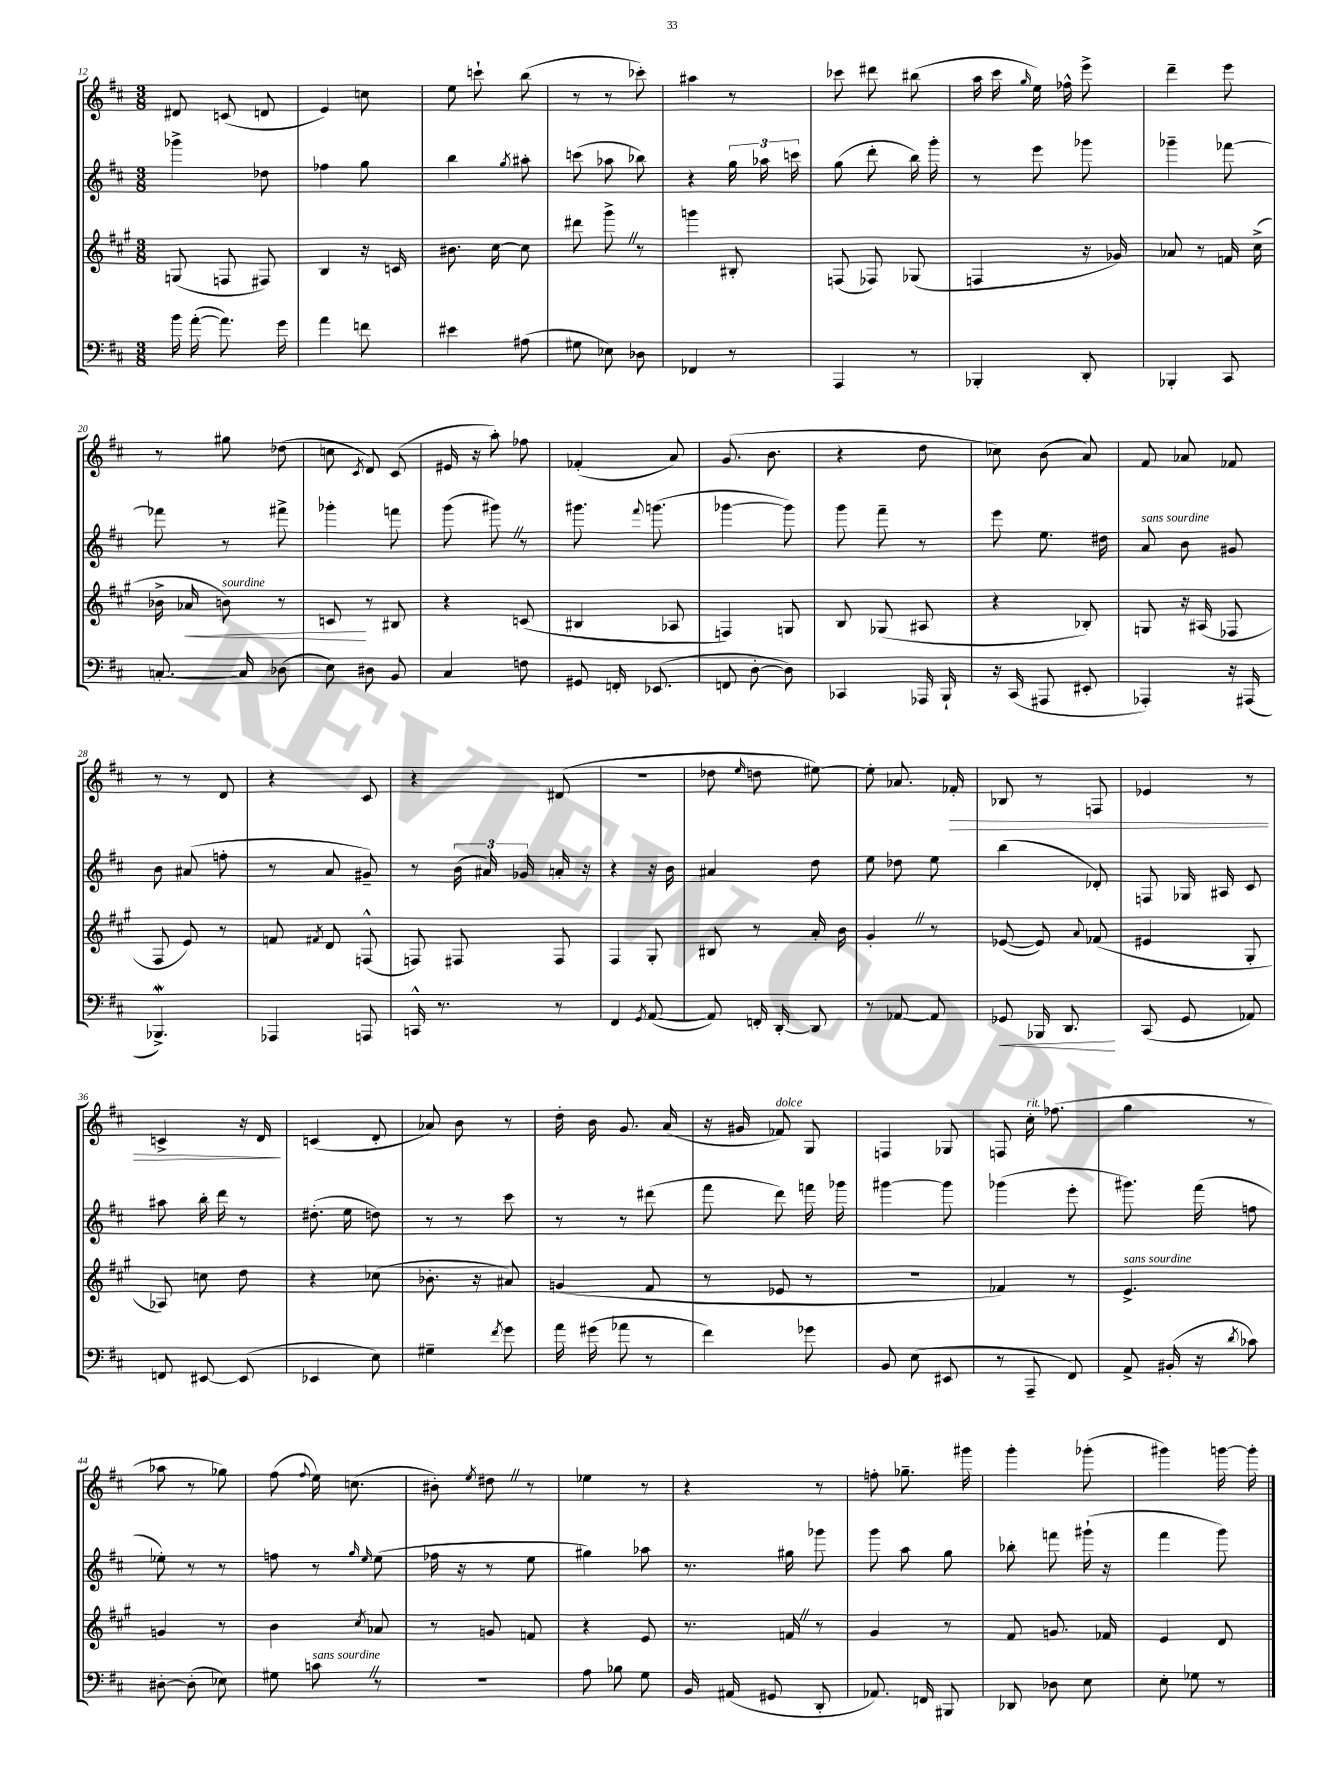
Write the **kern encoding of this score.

**kern	**dynam	**kern	**dynam	**kern	**kern	**dynam
*part4	*part4	*part3	*part3	*part2	*part1	*part1
*staff4	*staff4	*staff3	*staff3	*staff2	*staff1	*staff1
*clefF4	*	*clefG2	*	*clefG2	*clefG2	*
*k[f#c#]	*	*k[f#c#g#]	*	*k[f#c#]	*k[f#c#]	*
*M3/8	*	*M3/8	*	*M3/8	*M3/8	*
=12	=12	=12	=12	=12	=12	=12
16b\	.	(8Gn/	.	4ggg-X^\	8d#X/	.
([16a'\	.	.	.	.	.	.
8.a\])	.	8Fn/	.	.	(8cn/	.
.	.	8F#X/)	.	8dd-X\	8dn/	.
16g\	.	.	.	.	.	.
=13	=13	=13	=13	=13	=13	=13
4a\	.	4B/	.	4ff-X\	4e/)	.
8fn\	.	16r	.	8gg\	8ccn\	.
.	.	16cn/	.	.	.	.
=14	=14	=14	=14	=14	=14	=14
4e#X\	.	8.b#X\	.	4bb\	8ee\	.
.	.	.	.	.	8cccn`\	.
.	.	[16cc#\	.	.	.	.
.	.	.	.	8qgg/	.	.
(8A#X\	.	8cc#\]	.	8aa#X'\	(8bb\	.
=15	=15	=15	=15	=15	=15	=15
8G#X\	.	8ddd#X\	.	(8cccn\	8r	.
8E-X\)	.	8ggg#^Z\	.	8aa-X\	8r	.
8D-X\	.	8r	.	8bb-X\)	8ccc-X'\)	.
=16	=16	=16	=16	=16	=16	=16
4FF-X/	.	4gggn\	.	4r	4aa#X\	.
8r	.	8B#X'/	.	24gg\	8r	.
.	.	.	.	24aa-X\	.	.
.	.	.	.	24cccn\	.	.
=17	=17	=17	=17	=17	=17	=17
4AAA/	.	(8Fn/	.	(8gg\	8ccc-X\	.
.	.	8F-X/)	.	8ddd'\	8ddd#X\	.
8r	.	(8G-X/	.	16bb\)	(8bb#X\	.
.	.	.	.	16ggg'\	.	.
=18	=18	=18	=18	=18	=18	=18
4BBB-X'/	.	4Fn/	.	8r	16aa\	.
.	.	.	.	.	16ccc#\	.
.	.	.	.	.	16qqgg/	.
.	.	.	.	8eee\	16ee\)	.
.	.	.	.	.	16ff-X^^\	.
8DD'/	.	16r	.	8ggg-X\	8eee^\	.
.	.	16g-X/)	.	.	.	.
=19	=19	=19	=19	=19	=19	=19
4BBB-X'/	.	8a-X/	.	4ggg-X~\	4ddd~\	.
.	.	8r	.	.	.	.
8CC#/	.	16fn/	.	[8fff-X\	8eee\	.
.	.	(16cc#^\	.	.	.	.
!!LO:LB:g=z
=20	=20	=20	=20	=20	=20	=20
[8.Cn'/	.	16b-X^\	.	8fff-X\]	8r	.
!	!	!	!LO:HP:b	!	!	!
.	.	16a-X/	<	.	.	.
!	!	!LO:TX:a:i:t=sourdine	!	!	!	!
.	.	8bn\)	.	8r	8gg#X\	.
16C/]	.	.	.	.	.	.
(8D-X\	.	8r	.	8fff#X^\	(8dd-X\	.
=21	=21	=21	=21	=21	=21	=21
8E\)	.	8cn/	.	4ggg-X'\	8ccn\	.
.	.	.	.	.	8qc#/	.
8D#X\	.	8r	[	.	8d/)	.
8BB/	.	8B#X/	.	8fffn\	(8c#/	.
=22	=22	=22	=22	=22	=22	=22
4C#/	.	4r	.	(8ggg\	16e#X/	.
.	.	.	.	.	16r	.
.	.	.	.	8ggg#XZ\)	8aa'\)	.
8Fn\	.	(8cn/	.	8r	8ff-X\	.
=23	=23	=23	=23	=23	=23	=23
8GG#X/	.	4B#X/	.	8.ggg#X\	(4f-X'/	.
16FFn'/	.	.	.	.	.	.
.	.	.	.	8qqfff#/	.	.
(8.EE-X/	.	.	.	(8.gggn\	.	.
.	.	8A-X/	.	.	8a/)	.
=24	=24	=24	=24	=24	=24	=24
8FFn/	.	4Fn/)	.	[4ggg-X\	(8.g/	.
[8D'\	.	.	.	.	.	.
.	.	.	.	.	8.b\	.
8D\])	.	8Gn/	.	8ggg-\])	.	.
=25	=25	=25	=25	=25	=25	=25
4CC-X/	.	8B/	.	8ggg\	4r	.
.	.	(8G-X/	.	8fff#~\	.	.
16AAA-X/	.	8A#X/	.	8r	8dd\	.
16BBB`/	.	.	.	.	.	.
=26	=26	=26	=26	=26	=26	=26
16r	.	4r	.	8eee\	8cc-X\)	.
(16CC#/	.	.	.	.	.	.
8AAA#X/	.	.	.	8.ee\	(8b\	.
8EE#X'/	.	8B-X'/)	.	.	8a/)	.
.	.	.	.	16dd#X\	.	.
=27	=27	=27	=27	=27	=27	=27
!	!	!	!	!LO:TX:a:i:t=sans sourdine	!	!
4AAA-X'/)	.	8Gn/	.	8a/	8f#/	.
.	.	16r	.	8b\	8a-X/	.
.	.	(16A#X/	.	.	.	.
16r	.	8F-X/	.	8g#X/	8f-X/	.
(16AAA#X/	.	.	.	.	.	.
!!LO:LB:g=z
=28	=28	=28	=28	=28	=28	=28
4.BBB-Xw^/)	.	8F#/	.	8b\	8r	.
.	.	8e/)	.	(8a#X/	8r	.
.	.	8r	.	8ffn'\	8d/	.
=29	=29	=29	=29	=29	=29	=29
4AAA-X/	.	8fn/	.	8r	4r	.
.	.	8qf#X/	.	.	.	.
.	.	8d/	.	8a/	.	.
8AAAn/	.	(8Fn^^/	.	8g#X~/)	8c#/	.
=30	=30	=30	=30	=30	=30	=30
16CCn^^/	.	8Fn/)	.	8r	4r	.
8.r	.	.	.	.	.	.
.	.	8F#X/	.	(24b\	.	.
.	.	.	.	24a#X/)	.	.
.	.	.	.	24g-X/	.	.
8r	.	8F#/	.	16an'/	(8d#X/	.
.	.	.	.	16r	.	.
=31	=31	=31	=31	=31	=31	=31
4FF#/	.	4F#/	.	4r	4.r	.
8qGG/	.	.	.	.	.	.
([8AA/	.	8G#'/	.	16r	.	.
.	.	.	.	16b\	.	.
=32	=32	=32	=32	=32	=32	=32
8AA/])	.	8B#X/	.	4a#X/	8dd-X\	.
.	.	.	.	.	16qqee/	.
16FFn'/	.	8r	.	.	8ddn\	.
[16DD'/	.	.	.	.	.	.
8DD/]	.	16a'/	.	8dd\	[8ee#X\)	.
.	.	16b\	.	.	.	.
=33	=33	=33	=33	=33	=33	=33
8r	.	4g#'Z/	.	8ee\	8ee#'\]	.
[8AA-X/	.	.	.	8dd-X\	8.a-X/	.
8AA-/]	.	8r	.	8ee\	.	.
!	!	!	!	!	!	!LO:HP:b
.	.	.	.	.	16f-X'/	>
=34	=34	=34	=34	=34	=34	=34
!	!LO:HP:b	!	!	!	!	!
8GG-X/	<	([8e-X/	.	(4bb\	8B-X/	.
16BBB-X/	.	8e-/])	.	.	8r	.
8.DD/	.	.	.	.	.	.
.	.	8qqa/	.	.	.	.
.	.	(8f-X/	.	8d-X'/)	8Fn/	.
.	[	.	.	.	.	.
=35	=35	=35	=35	=35	=35	=35
(8CC#/	.	4e#X/	.	8Fn/	4e-X/	.
8GG/	.	.	.	16G-X/	.	.
.	.	.	.	16A#X/	.	.
8AA-X/)	.	8G#'/	.	8c#/	8r	.
!!LO:LB:g=z
=36	=36	=36	=36	=36	=36	=36
8FFn/	.	8A-X/)	.	8aa#X\	4cn^/	.
[8EE#X/	.	8ccn\	.	16bb'\	.	.
.	.	.	.	16ddd\	.	.
(8EE#/]	.	8dd\	.	8r	16r	.
.	.	.	.	.	16d/	.
.	.	.	.	.	.	]
=37	=37	=37	=37	=37	=37	=37
4EE-X/	.	4r	.	(8.dd#X'\	(4cn/	.
.	.	.	.	16ee\	.	.
8E\)	.	(8cc-X\	.	8ddn\)	8d'/	.
=38	=38	=38	=38	=38	=38	=38
4G#X~\	.	8.b-X'\	.	8r	8a-X/)	.
.	.	.	.	8r	8b\	.
.	.	16r	.	.	.	.
8qf#/	.	.	.	.	.	.
8g\	.	8a#X/)	.	8ccc#\	8r	.
=39	=39	=39	=39	=39	=39	=39
16a\	.	(4gn/	.	8r	16dd'\	.
(16g#X\	.	.	.	.	16b\	.
8a-X\	.	.	.	8r	8.g/	.
8r	.	8f#/	.	(8ddd#X\	.	.
.	.	.	.	.	(16a/	.
=40	=40	=40	=40	=40	=40	=40
4f#\)	.	8r	.	8fff#\	16r	.
.	.	.	.	.	16g#X/	.
!	!	!	!	!	!LO:TX:a:i:t=dolce	!
.	.	8e-X/	.	8ddd\)	8f-X/)	.
8g-X\	.	8r	.	16fffn\	8G/	.
.	.	.	.	16ggg-X\	.	.
=41	=41	=41	=41	=41	=41	=41
8BB/	.	4.r	.	[4ggg#X\	4Fn/	.
(8E\	.	.	.	.	.	.
8EE#X/	.	.	.	8ggg#\]	8G-X/	.
=42	=42	=42	=42	=42	=42	=42
8r	.	4f-X/)	.	(4ggg-X\	8Fn/	.
!	!	!	!	!	!LO:TX:a:i:t=rit.	!
8AAA~/	.	.	.	.	16cc#'\	.
.	.	.	.	.	(8.ff-X\	.
8FF#/)	.	8r	.	8eee'\	.	.
=43	=43	=43	=43	=43	=43	=43
!	!	!LO:TX:a:i:t=sans sourdine	!	!	!	!
8AA^/	.	4.e^/	.	8.ggg#X\)	4gg\	.
(16BB#X'/	.	.	.	.	.	.
16r	.	.	.	(16fff#\	.	.
8qd/	.	.	.	.	.	.
8c-X\)	.	.	.	8ffn\	8r	.
!!LO:LB:g=z
=44	=44	=44	=44	=44	=44	=44
[8D#X'\	.	4gn/	.	8ee-X'\)	8aa-X\	.
(8D#'\]	.	.	.	8r	8r	.
8E-X\)	.	8r	.	8r	8gg-X\)	.
=45	=45	=45	=45	=45	=45	=45
8G#X\	.	4b\	.	8ffn\	(8ff#\	.
.	.	.	.	.	8qqff#/	.
!LO:TX:a:i:t=sans sourdine	!	!	!	!	!	!
8cnZ\	.	.	.	8r	16ee\)	.
.	.	.	.	.	(8.ccn\	.
.	.	.	.	16qqgg/	.	.
.	.	8qcc#/	.	16qqee/	.	.
8r	.	8a-X/	.	(8ee\	.	.
=46	=46	=46	=46	=46	=46	=46
4.r	.	8r	.	16ff-X\	8b#X'\)	.
.	.	.	.	16r	.	.
.	.	.	.	.	8qee/	.
.	.	8gn/	.	8r	8dd#XZ\	.
.	.	8fn/	.	8ee\	8r	.
=47	=47	=47	=47	=47	=47	=47
8A\	.	4r	.	4gg#X\)	4ee-X\	.
8B-X\	.	.	.	.	.	.
8G\	.	8e/	.	8aa-X\	8r	.
=48	=48	=48	=48	=48	=48	=48
16BB/	.	8.r	.	8.r	4r	.
(16AA#X/	.	.	.	.	.	.
8GG#X/	.	.	.	.	.	.
.	.	16fnZ/	.	16gg#X\	.	.
8DD'/	.	8r	.	8ggg-X\	8r	.
=49	=49	=49	=49	=49	=49	=49
8.AA-X/)	.	4g#/	.	8ggg\	8ffn'\	.
.	.	.	.	8aa\	8.gg-X~\	.
16FFn/	.	.	.	.	.	.
8BBB#X/	.	8r	.	8gg\	.	.
.	.	.	.	.	16ggg#X\	.
=50	=50	=50	=50	=50	=50	=50
8DD-X/	.	8f#/	.	8bb-X'\	4ggg'\	.
8D-X\	.	8.gn/	.	8fffn\	.	.
8E\	.	.	.	(16ggg#X`\	(8ggg-X'\	.
.	.	16f-X/	.	16r	.	.
=51	=51	=51	=51	=51	=51	=51
8E'\	.	4e/	.	4fff#\	4ggg#X\)	.
8G-X\	.	.	.	.	.	.
8r	.	8d/	.	8ggg\)	[16gggn\	.
.	.	.	.	.	16ggg'\]	.
==	==	==	==	==	==	==
*-	*-	*-	*-	*-	*-	*-
